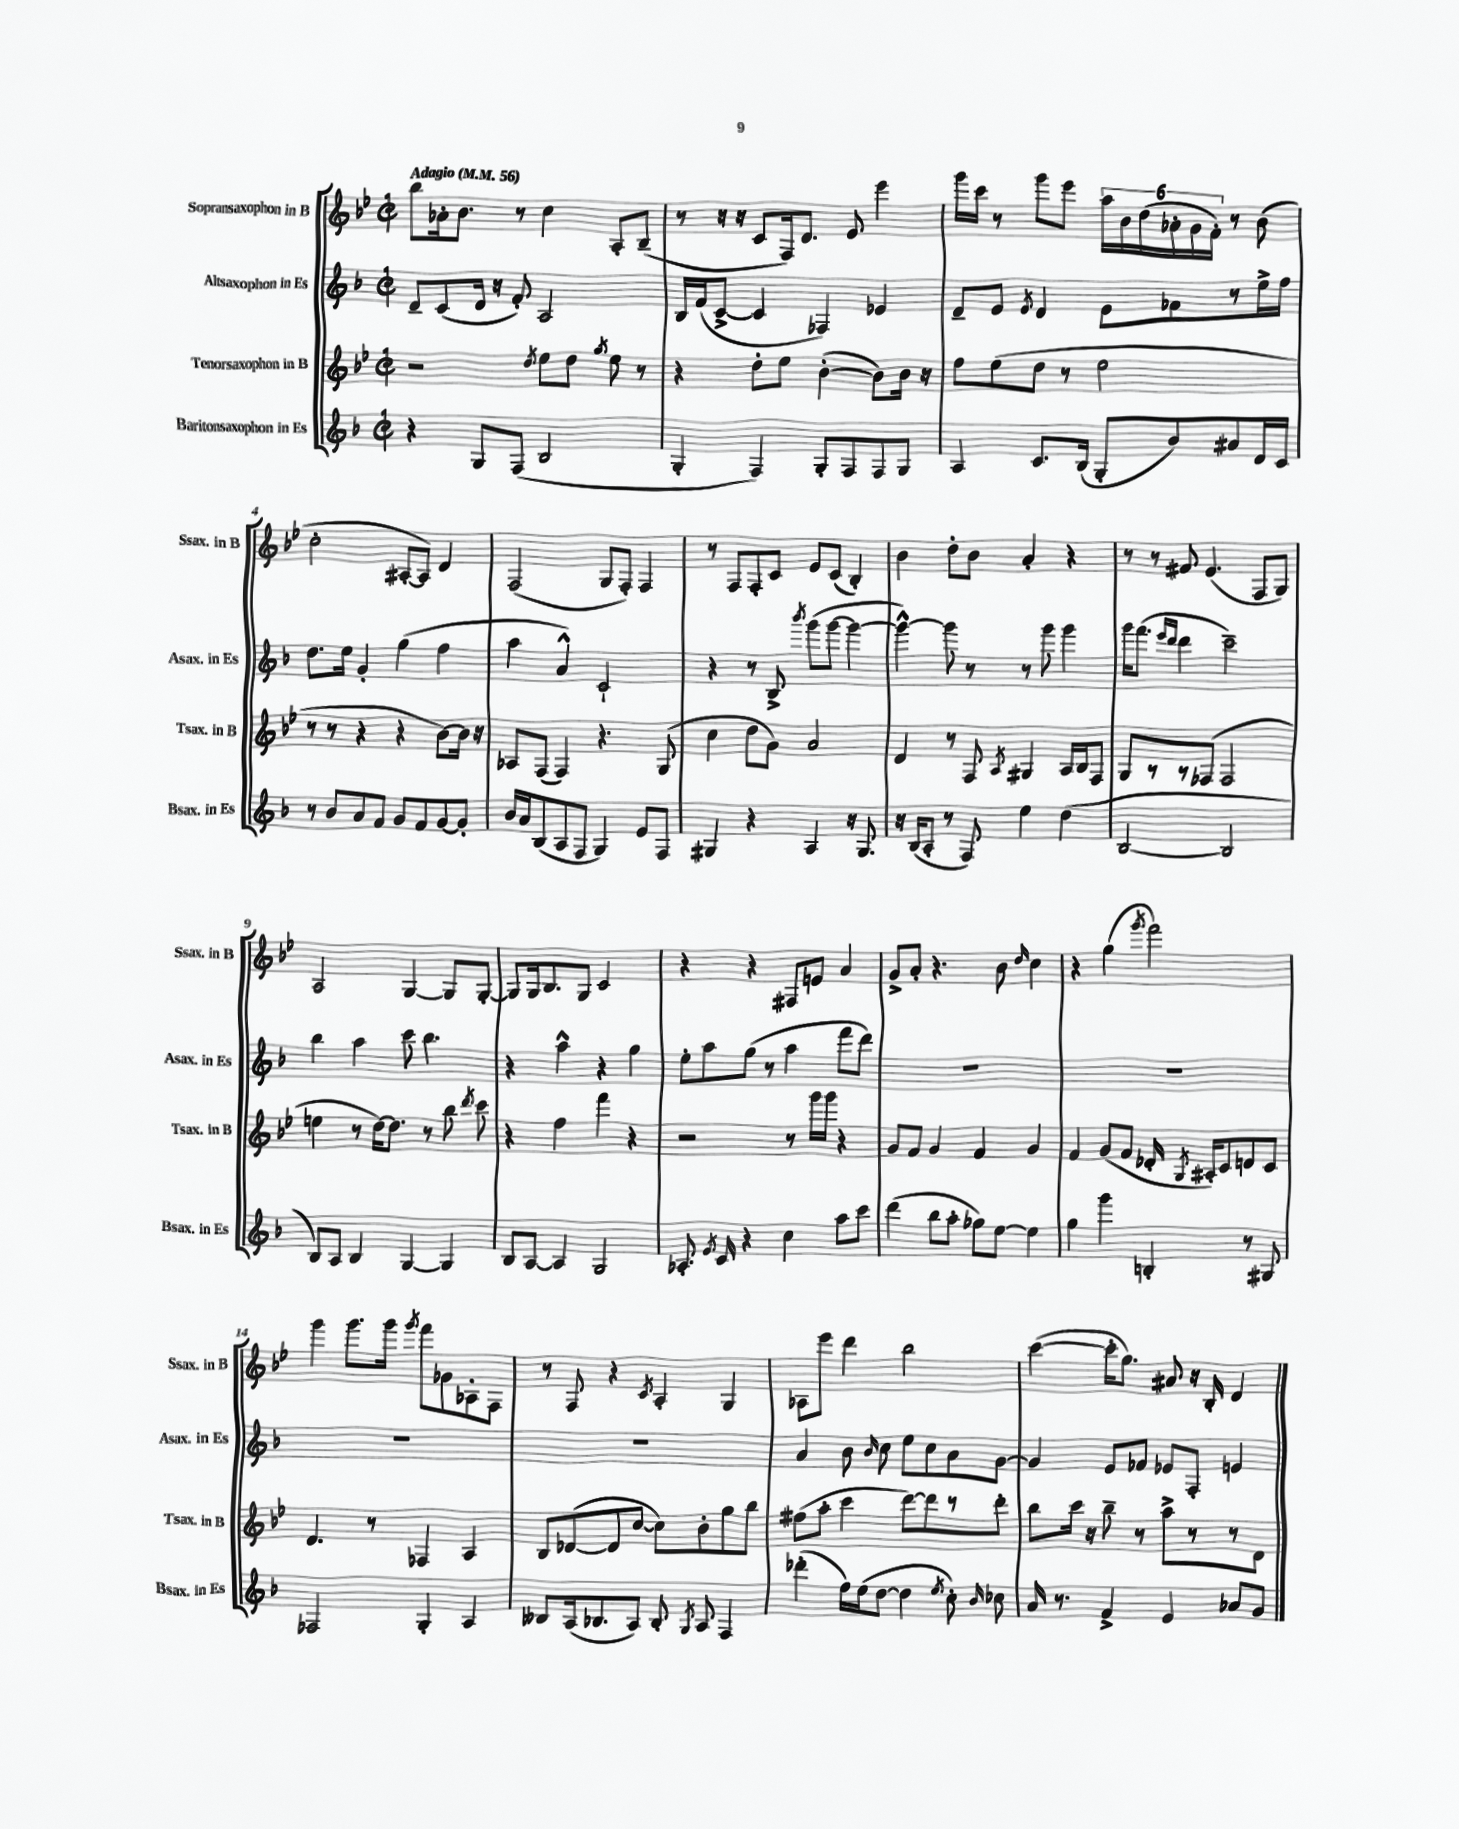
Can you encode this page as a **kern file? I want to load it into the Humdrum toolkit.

**kern	**kern	**kern	**kern
*staff4	*staff3	*staff2	*staff1
*clefG2	*clefG2	*clefG2	*clefG2
*k[b-]	*k[b-e-]	*k[b-]	*k[b-e-]
*M2/2	*M2/2	*M2/2	*M2/2
*met(c|)	*met(c|)	*met(c|)	*met(c|)
*MM56	*MM56	*MM56	*MM56
4r	2r	8d~	8bb-
.	.	(8c	16a-'
.	.	.	8.b-
8G	.	16d	.
.	.	16r	.
(8F	.	8f')	8r
.	8qdd	.	.
2B-	8ee-	2A	4cc
.	8dd	.	.
.	8qgg	.	.
.	8ee-	.	8A'
.	8r	.	(8B-~
=	=	=	=
4G'	4r	16B-	8r
.	.	(16f	.
.	.	[8c^	16r
.	.	.	16r
4F)	8dd'	4c]	8c
.	8ee-	.	16F)
.	.	.	8.d
8G'	([4b-'	4F-)	.
8F	.	.	8e-
8F	8b-])	4e-	4eee-
8G	16b-	.	.
.	16r	.	.
=	=	=	=
4A	8ff	8d~	16ggg
.	.	.	16ccc
.	(8ee-	8e	8r
.	.	8qe	.
8.c	8dd	4d	8ggg
.	8r	.	8eee-
(16B-	.	.	.
8G'	2ee-	8e	24aa
.	.	.	24b-
.	.	.	(24dd
8b-)	.	8f-	24a-'
.	.	.	24g
.	.	.	24f')
8a#	.	8r	8r
16d	.	16ee^	(8b-
16c	.	16ff	.
=	=	=	=
8r	8r	8.dd	2cc'
8b-	8r	.	.
.	.	16ee	.
8a	4r	4g'	.
8f	.	.	.
8g	4r	(4gg	[8A#'
8f	.	.	8A#])
[8g	[8b-)	4ff	4d
8g']	16b-]	.	.
.	16r	.	.
=	=	=	=
16b-	8A-	4aa	(2F
16a	.	.	.
(8B-	(8F	.	.
8A	4F)	4a^^)	.
8F	.	.	.
4G)	4.r	2c`	8G
.	.	.	8F')
8e	.	.	4F
8F	(8G	.	.
=	=	=	=
4G#	4cc	4r	8r
.	.	.	8F
4r	8dd	8r	8F'
.	8g)	8B-^	8c
.	.	8qbbb-	.
4A	2a	(8ggg	8e-
.	.	[8ggg	(8c
16r	.	4ggg_	4B-')
8.G#	.	.	.
=	=	=	=
16r	4d	4ggg^^_)	4b-
(16B-	.	.	.
8A'	.	.	.
8r	8r	8ggg]	8dd'
8F)	8F	8r	8b-
.	8qA	.	.
4ee	4G#	8r	4a'
.	.	8ggg	.
(4dd	16A	4ggg	4r
.	16B-	.	.
.	8F	.	.
=	=	=	=
[2B-	8G	16ggg	8r
.	.	(8.fff	.
.	8r	.	8r
.	.	16qqeee	.
.	.	16qqddd	.
.	8r	4ddd	8f#
.	(8F-	.	(4.e-
2B-]	2F-	2ccc~)	.
.	.	.	8F
.	.	.	8G)
=	=	=	=
8B-)	4ee	4bb-	2A
8A	.	.	.
4B-	8r	4aa	.
.	[16dd)	.	.
.	8.dd]	.	.
[4G	.	8ccc	[4G
.	8r	4.bb-	.
4G]	8bb-	.	8G]
.	8qddd	.	.
.	8ccc	.	[8G'
=	=	=	=
8B-	4r	4r	8G]
[8A	.	.	16G
.	.	.	8.B-
4A]	4ff	4aa^^	.
.	.	.	8G
2G	4fff	4r	2c
.	4r	4gg	.
=	=	=	=
8.A-'	2r	8ee'	4r
.	.	8aa	.
8qe	.	.	.
16c	.	.	.
4r	.	(8gg	4r
.	.	8r	.
4cc	8r	4aa	8F#
.	16ggg	.	8e
.	16ggg	.	.
8aa	4r	8fff	4a
8ccc	.	8ddd)	.
=	=	=	=
(4ddd	8g	1r	8g^
.	8f	.	8a'
8bb-	4g	.	4.r
8aa'	.	.	.
8gg-)	4f	.	.
[8ee	.	.	8b-
.	.	.	16qqdd
4ee]	4g	.	4cc
=	=	=	=
4gg	4f	1r	4r
4ggg	(8g	.	(4gg
.	8f	.	.
.	.	.	8qggg
4B'	16d-'	.	2fff)
.	8qG	.	.
.	16A#')	.	.
.	8c	.	.
8r	8d	.	.
8G#	8c	.	.
=	=	=	=
2F-	4.d	1r	4ggg
.	.	.	8.ggg
.	8r	.	.
.	.	.	16ggg
.	.	.	8qggg
4G'	4F-	.	8fff
.	.	.	8g-
4A	4A	.	8A-'
.	.	.	8F
=	=	=	=
8B--	8B-	1r	8r
(16A	([8d-	.	8F
8.B-	.	.	.
.	8d-]	.	4r
8A)	[8cc	.	.
.	.	.	8qc
8B-'	8cc])	.	4A'
8qG	.	.	.
8A	8b-'	.	.
4F	8gg	.	4G
.	8bb-	.	.
=	=	=	=
(4ddd-'	(8ff#	4a	8A-
.	8aa'	.	8eee-
16ff)	4ccc	8b-	4ddd
(16ee	.	.	.
.	.	16qqb-	.
[8dd	.	8cc	.
4dd]	[8ddd)	8ee	2bb-
.	8ddd]	8cc	.
8qee	.	.	.
8cc')	8r	8a	.
16qqb-	.	.	.
8cc-	8ddd'	[8g	.
=	=	=	=
16a	8bb-	4g]	([4ccc
8.r	.	.	.
.	16ccc	.	.
.	16r	.	.
4f^	8bb-~	8e	16ccc']
.	.	.	8.gg)
.	8r	8f-	.
4e	8aa^	8e-	8a#
.	8r	8F'	16r
.	.	.	16B-'
8a-	8r	4e	4d
8g	8d	.	.
==	==	==	==
*-	*-	*-	*-
